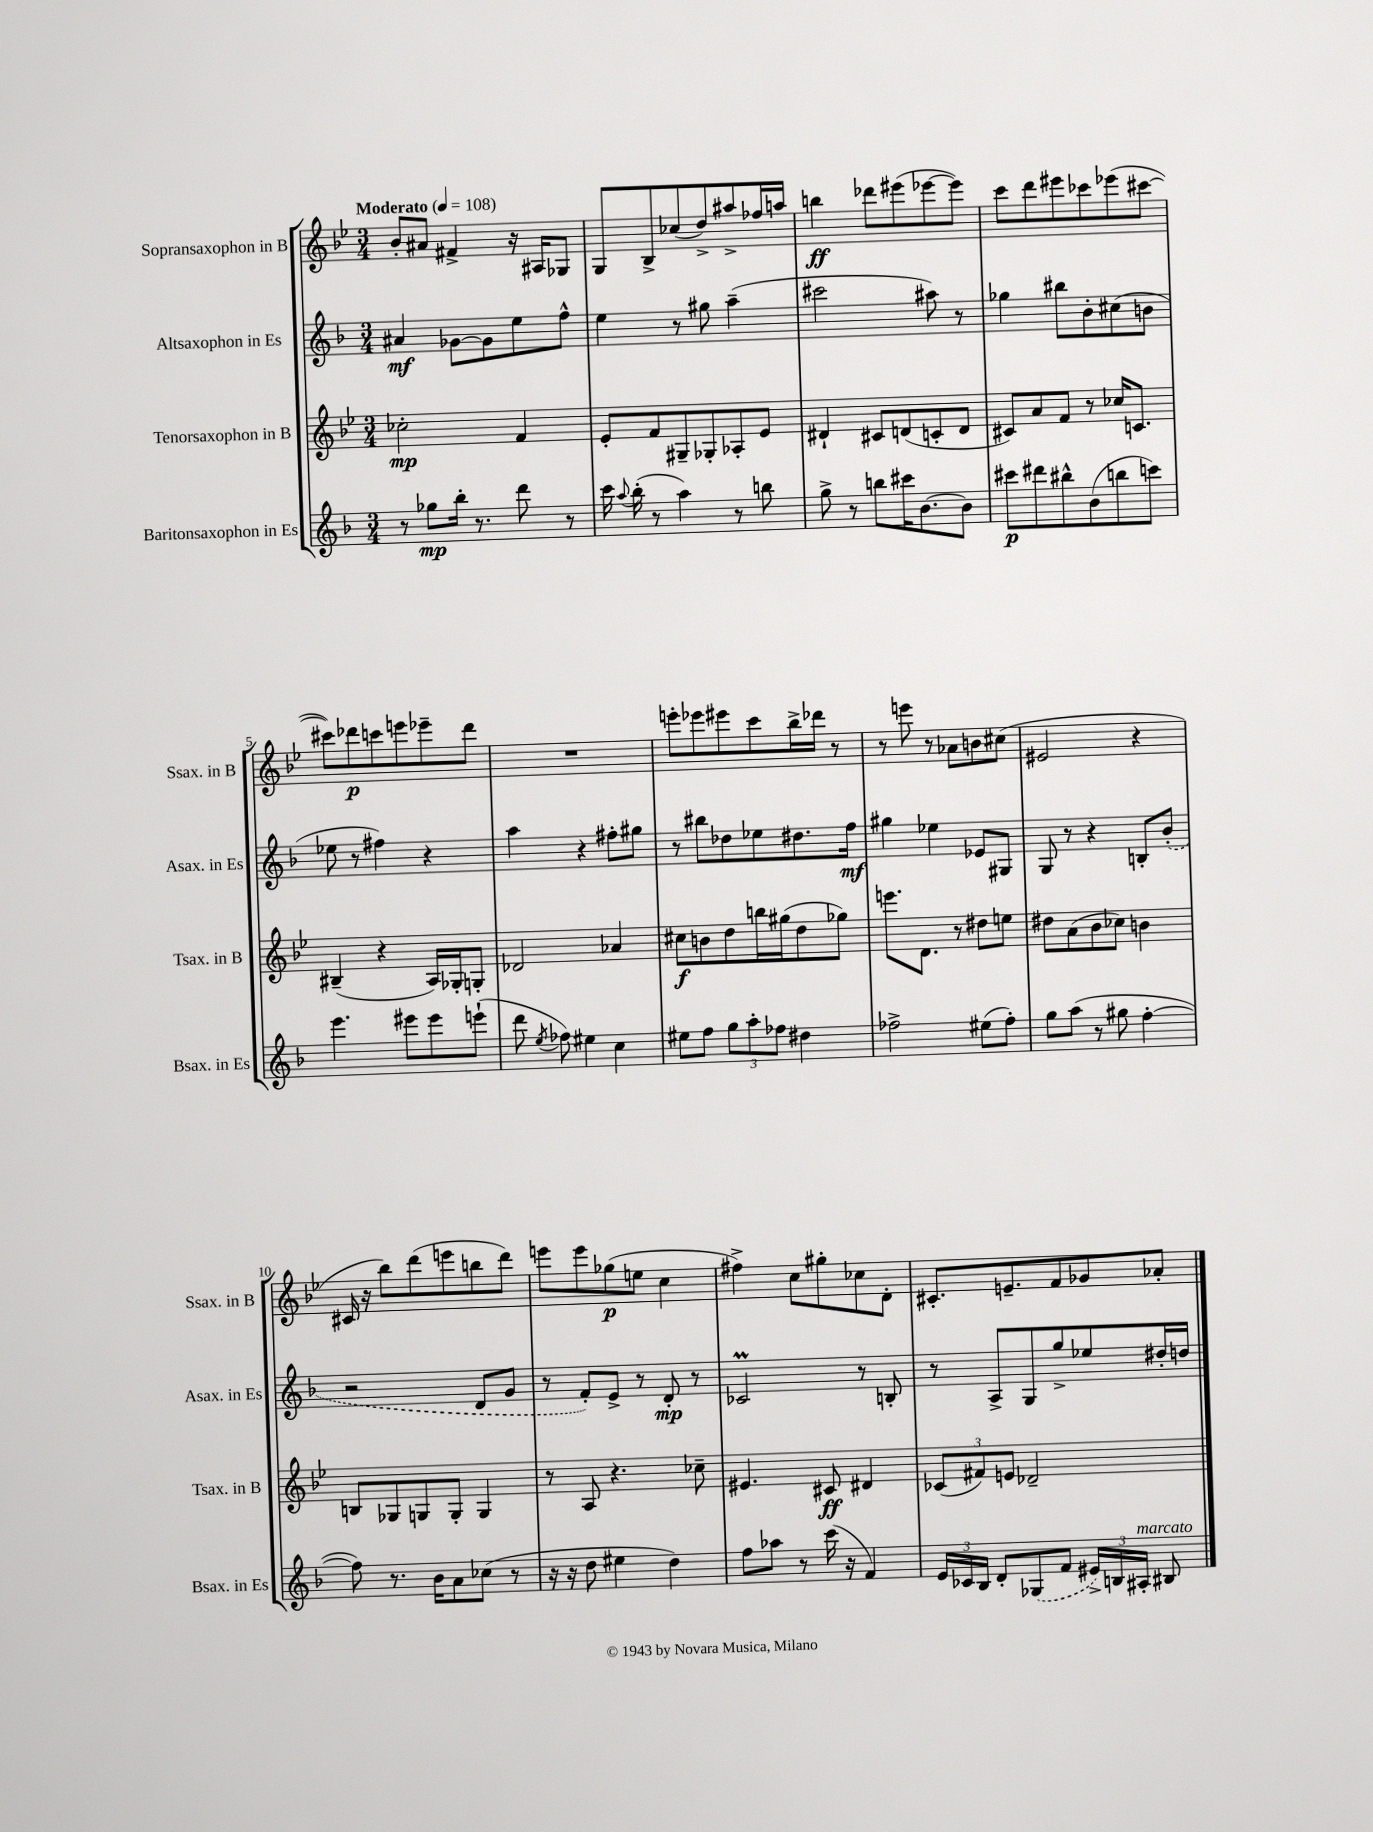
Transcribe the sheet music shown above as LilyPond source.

<<
\new StaffGroup <<
\new Staff = "s0" \with { instrumentName = "Sopransaxophon in B" shortInstrumentName = "Ssax. in B" } {
    \clef treble \key bes \major \numericTimeSignature \time 3/4 \tempo "Moderato" 4 = 108
    \autoBeamOff bes'8[-. ais'8] fis'4-> r16 ais16[ ges8] |
    g8[ bes8-> ces''8( d''8->) ais''8-> fes''16 a''16] |
    b''4\ff des'''8[ eis'''8( ees'''8~ ees'''8]) |
    c'''8[ d'''8 eis'''8 ces'''8 ees'''8( cis'''8]~ |
    cis'''8[) des'''8\p c'''8 e'''8 ees'''8-- des'''8] |
    R2. |
    e'''8[-. ees'''8 eis'''8 c'''8 bes''16-> des'''16] r8 |
    r8 e'''8 r8 aes'8[ b'8 cis''8]( |
    eis'2 r4 |
    cis'16 r16 bes''8[) d'''8( e'''8 b''8 d'''8]) |
    e'''8[ e'''8 ges''8\p( e''8] c''4 |
    fis''4->) c''8[ gis''8-. ces''8 d'8]-. |
    cis'8.[-. e'8.-- f'8 ges'8 aes'8]-. \bar "|." |
}
\new Staff = "s1" \with { instrumentName = "Altsaxophon in Es" shortInstrumentName = "Asax. in Es" } {
    \clef treble \key f \major \numericTimeSignature \time 3/4
    \autoBeamOff ais'4\mf ges'8[~ ges'8 e''8 f''8]-^ |
    e''4 r8 gis''8 a''4--( |
    cis'''2 ais''8) r8 |
    ges''4 bis''8[ bes'8-. cis''8( b'8] |
    ees''8 r8 fis''4) r4 |
    a''4 r4 fis''8[-. gis''8] |
    r8 bis''8[ des''8 ees''8 dis''8. f''16]\mf |
    gis''4 ees''4 ees'8[ gis8] |
    g8 r8 r4 b8[-. \once \slurDashed bes'8]-.( |
    r2 d'8[ g'8] |
    r8 f'8[-.) e'8]-> r8 d'8-.\mp r8 |
    ces'2\prall r8 b8-. |
    r8 a8[-> g8 g''8-> ees''8 dis''16-. d''16] \bar "|." |
}
\new Staff = "s2" \with { instrumentName = "Tenorsaxophon in B" shortInstrumentName = "Tsax. in B" } {
    \clef treble \key bes \major \numericTimeSignature \time 3/4
    \autoBeamOff ces''2-.\mp f'4 |
    ees'8[-. f'8 gis8-- ges8-. aes8-. ees'8] |
    dis'4-! cis'8[ d'8( c'8-. d'8] |
    cis'8[) a'8 f'8] r8 ces''16[ c'8.] |
    bis4--( r4 a16[) ges16-. g8]-. |
    des'2 aes'4 |
    cis''8[\f b'8 d''8 b''16 gis''16( d''8 ges''8]) |
    e'''8.[ d'8.] r8 dis''8[ e''8] |
    dis''8[ a'8( bes'8 ces''8]) b'4 |
    b8[ ges8 g8 g8]-. g4 |
    r8 a8 r4. ces''8-- |
    eis'4. cis'8\ff dis'4 |
    \tuplet 3/2 { ces'8[( fis'8) e'8] } des'2-- \bar "|." |
}
\new Staff = "s3" \with { instrumentName = "Baritonsaxophon in Es" shortInstrumentName = "Bsax. in Es" } {
    \clef treble \key f \major \numericTimeSignature \time 3/4
    \autoBeamOff r8 ges''8[\mp bes''16]-. r8. d'''8 r8 |
    c'''16 \appoggiatura { a''8 } bes''16-.( r8 a''4) r8 b''8 |
    g''8-> r8 b''8[ cis'''16 bes'8.~ bes'8] |
    cis'''8[\p dis'''8 bis''8-^ bes'8( b''8 c'''8]) |
    e'''4. eis'''8[ eis'''8 e'''8]-!( |
    d'''8 \acciaccatura { e''8 } fes''8) eis''4 c''4 |
    eis''8[ f''8] \tuplet 3/2 { g''8[ a''8-. fes''8] } dis''4 |
    fes''2-> eis''8[( fes''8]-.) |
    g''8[ a''8]( r8 gis''8 f''4~-. |
    f''8) r8. bes'16[ a'8 ces''8]( r8 |
    r16 r16 d''8 eis''4 d''4) |
    f''8[ aes''8] r8 c'''16( r16 f'4) |
    \tuplet 3/2 { e'16[ ces'16 bes16] } d'8[-. \once \slurDashed ges8( f'8] \tuplet 3/2 { eis'16[->) b16 ais16]-.^\markup { \italic "marcato" } } bis8 \bar "|." |
}
>>
>>
